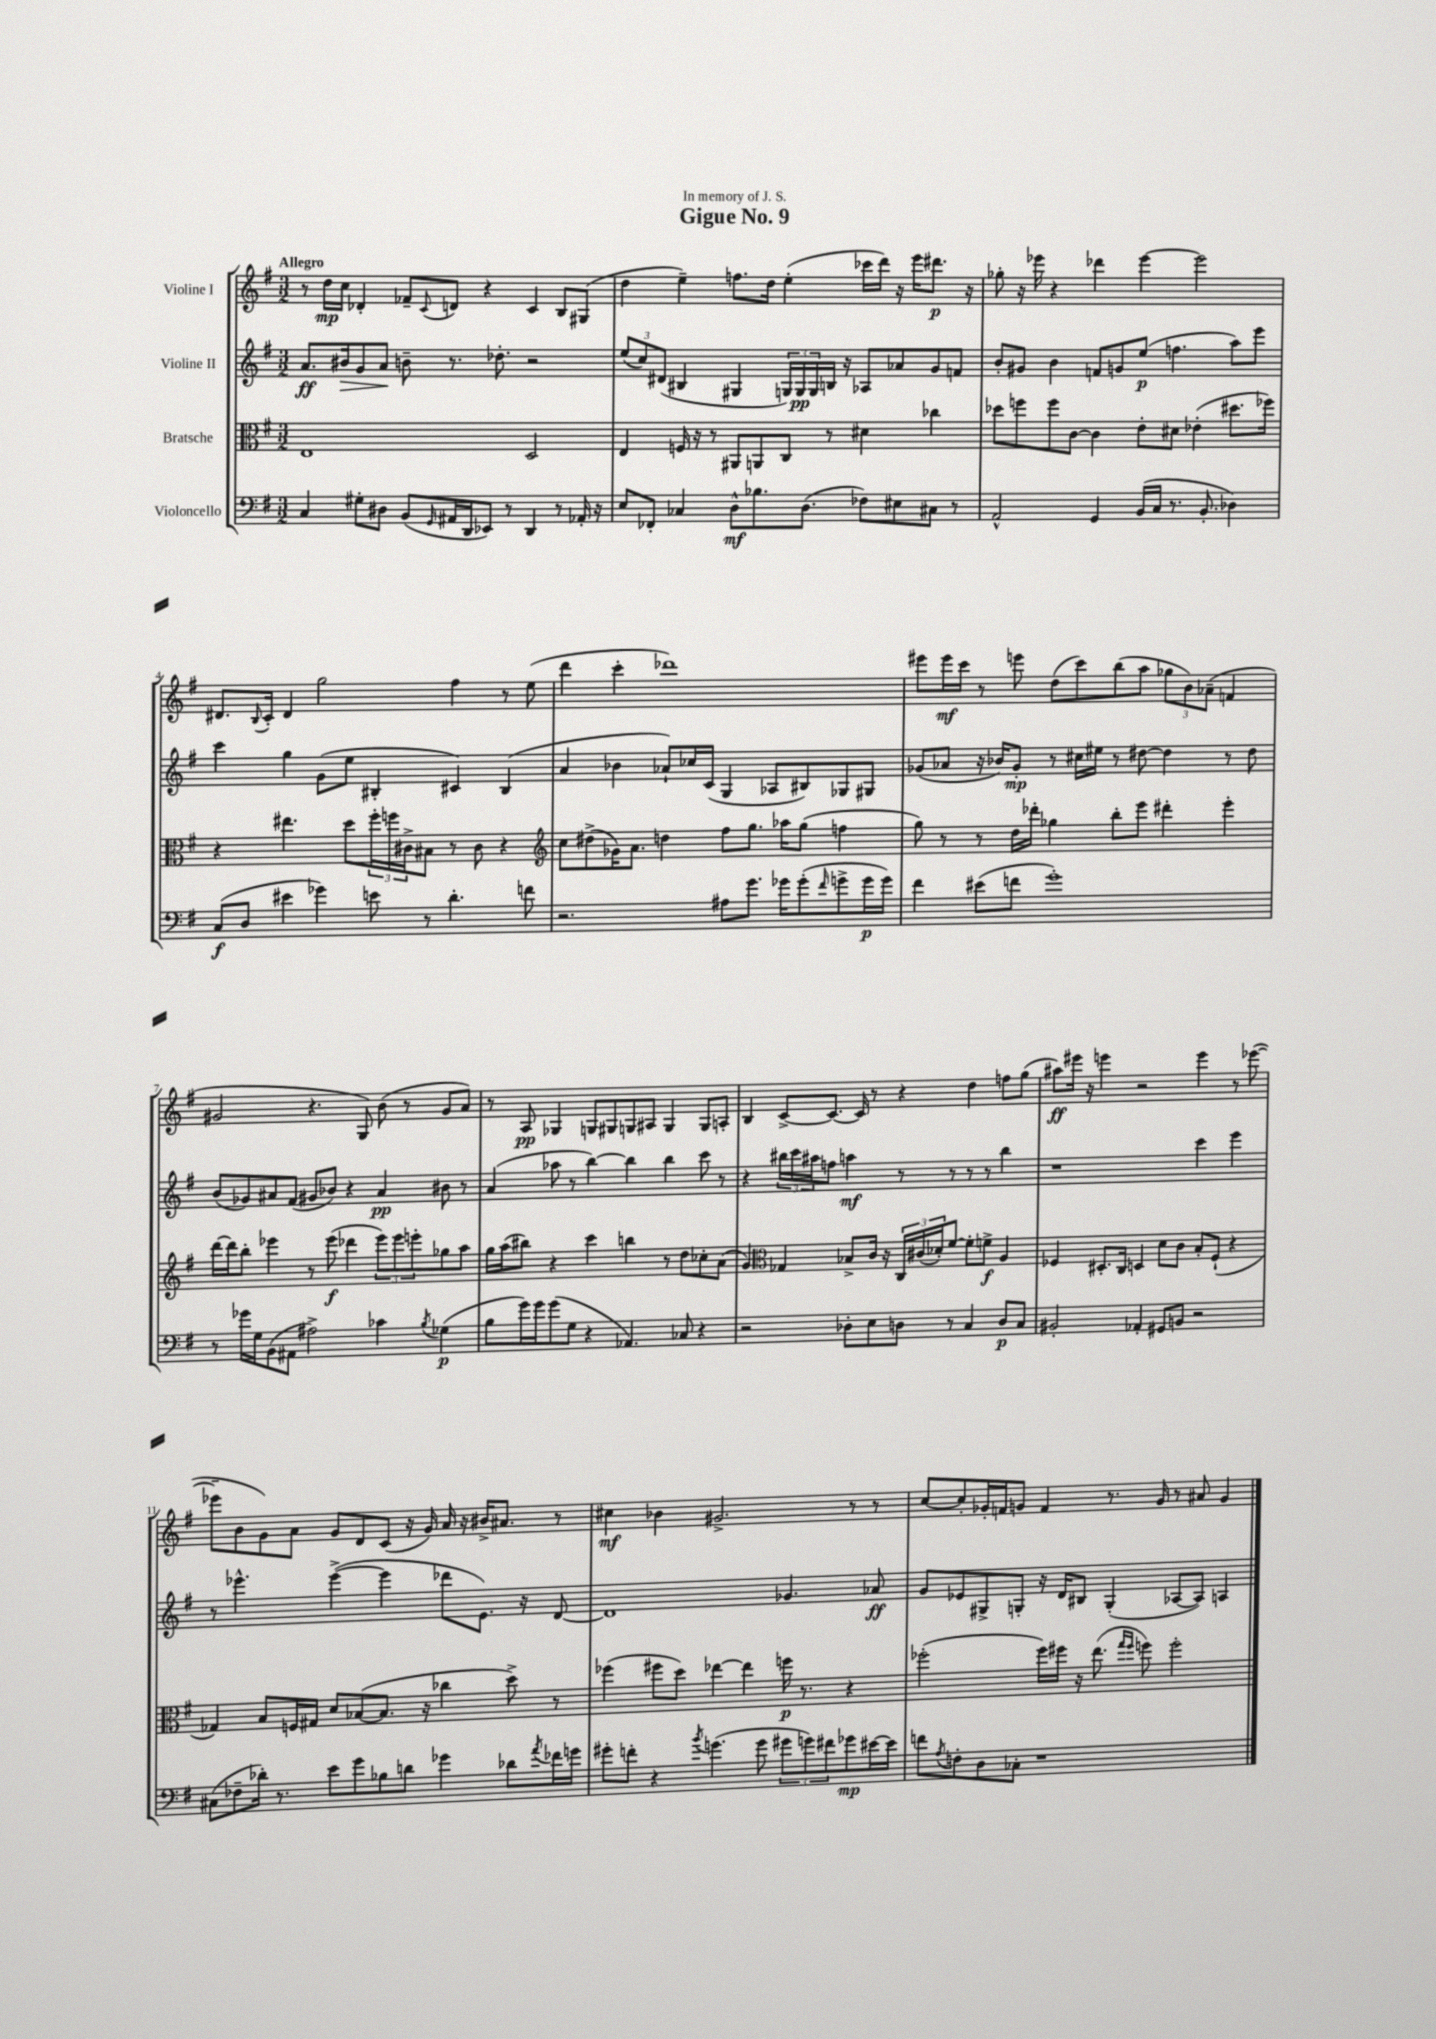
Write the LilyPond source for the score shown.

\header { title = "Gigue No. 9" dedication = "In memory of J. S." }
<<
\new StaffGroup <<
\new Staff = "s0" \with { instrumentName = "Violine I" } {
    \clef treble \key g \major \numericTimeSignature \time 3/2 \tempo "Allegro"
    r8 d''16\mp c''16 des'4-. fes'8-- \appoggiatura { c'8 } d'8 r4 c'4 b8 gis8( |
    d''4 e''4--) f''8. d''16 e''4-.( ces'''16 d'''16) r16 e'''16 dis'''8.\p r16 |
    ges''8-. r16 ees'''16 r4 des'''4 ees'''4~ ees'''2 |
    dis'8. \appoggiatura { b8 } c'16-. dis'4 g''2 fis''4 r8 e''8( |
    d'''4 c'''4-. des'''1) |
    eis'''8 eis'''16\mf c'''16 r8 e'''8 d''8( c'''8) b''8( a''8 \tuplet 3/2 { ges''8 b'8) aes'8--( } f'4 |
    gis'2 r4. g8) b'8( r8 gis'8 a'8) |
    r8 a8\pp ges4 g8 gis8 g8 ais8 g4 g8 a8-. |
    b4 c'8~-> c'8.~ c'16 r8 r4 d''4 f''8 g''8( |
    ais''8\ff) eis'''16 r16 e'''4 r2 e'''4 r8 ees'''8~( |
    ees'''8-- b'8 g'8) a'8 g'8 d'8 c'8( r16 g'16) a'16 r16 bis'16-> ais'8. r8 |
    cis''4\mf bes'4 gis'2.-> r8 r8 |
    c''8~ c''8-. ges'16-. f'16 g'8 f'4 r8. g'16 r8 ais'8 g'4 \bar "|." |
}
\new Staff = "s1" \with { instrumentName = "Violine II" } {
    \clef treble \key g \major \numericTimeSignature \time 3/2
    a'8.\ff bis'16\> g'8 a'8\! b'8-- r8. des''8.-. r2 |
    \tuplet 3/2 { e''8( c''8) dis'8( } bis4 gis4 \tuplet 3/2 { g16) g16\pp g16 } b16 r16 aes8 aes'8 g'8 f'8 |
    b'8-. gis'8 b'4 f'8 g'8 e''8\p( f''4. a''8) e'''8 |
    c'''4 g''4 g'8( e''8 bis4-. cis'4) bis4( |
    a'4 bes'4 aes'8-!) ces''16 c'16( g4 aes8 bis8) ges8 gis8 |
    ges'8( aes'8 r16 bes'16) ges'8-.\mp r8 cis''16 eis''16 r8 dis''8~ dis''4 r8 dis''8 |
    b'8( ges'8) ais'8 fis'8( gis'8 bes'8) r4 ais'4\pp bis'8 r8 |
    a'4( aes''8 r8 b''4~) b''4 b''4 c'''8 r8 |
    r4 \tuplet 3/2 { bis''16 c'''16 ais''16 } f''8 a''4\mf r8 r8 r8 r8 bis''4 |
    r1 c'''4 e'''4 |
    r8 ees'''4.-^ ees'''4~->( ees'''4 des'''8 e'8.) r16 d'8~ |
    d'1 ges'4. aes'8\ff |
    g'8 ees'8 gis8-> g8-. r16 d'16 bis8 g4-.( aes8~ aes8) a4 \bar "|." |
}
\new Staff = "s2" \with { instrumentName = "Bratsche" } {
    \clef alto \key g \major \numericTimeSignature \time 3/2
    e1 d2 |
    e4 f16 r16 r8 ais,8 a,8 c8 r8 dis'4 ces''4 |
    des''8 f''8 f''8 c'8~ c'4 e'8-. dis'8 ees'4-.( dis''8. fes''16) |
    r4 eis''4. d''8 \tuplet 3/2 { fis''16-. f''16 cis'16-> } bis8 r8 cis'8 r4 |
    \clef treble c''8 dis''8->( ges'16) a'8. d''4 fis''8 g''8. aes''16 g''8( f''4 |
    g''8) r8 r8 d''16 des'''16-. ges''4 b''8-. e'''8 dis'''4-. e'''4-. |
    d'''16~ d'''16 b''8-. ees'''4 r8 ees'''8\f( des'''4 \tuplet 3/2 { ees'''8) ees'''8 e'''8-. } ges''8 a''8 |
    g''16 a''16( bis''8) r4 c'''4 b''4 r8 d''8 ces''8-. a'8( |
    g'4) \clef alto ges4 bes8-> c'16 r16 \tuplet 3/2 { c16 cis'16( des'16-.) } fis'8~ fis'8-. f'8->\f a4 |
    fes4 dis8.-. c16 d4 d'8 c'8 b8-. fes8-!( r4 |
    ges4) b8 f16 gis16 d'8 bes8~( bes8. r16 ces''4 d''8->) r8 |
    fes''4( fis''8 d''8) ees''4~ ees''4 f''16\p r8. r4 |
    fes''2-.( fes''16) fis''16 r16 e''8.( \grace { g''16 fis''16 } f''8) f''2-. \bar "|." |
}
\new Staff = "s3" \with { instrumentName = "Violoncello" } {
    \clef bass \key g \major \numericTimeSignature \time 3/2
    c4 gis8-. dis8 b,8( \grace { g,16 } ais,16 d,16 ees,8) r8 d,4 r8 aes,16-. r16 |
    e8 fes,8-. ces4 d8-^\mf bes8. d8.( fes8) eis8 cis8 r8 |
    a,2-^ g,4 b,16( c16 r8. b,8.-. des4) |
    c8\f( d8 eis'4 ges'4) e'8 r8 d'4.-. f'8 |
    r2. ais8 g'8. ges'16 ges'8-.( \grace { fis'16 } g'8-> g'16\p g'16) |
    fis'4 eis'8( f'8 g'1-.) |
    r8 ges'16 g16 b,8( ais,8 ais2->) ces'4 \acciaccatura { b8 } ges4\p( |
    b8 g'16) g'16 g'8( g8 r4 aes,4.) ces8 r4 |
    r2 des8-. e8 d8 r8 c4 d8\p c8 |
    bis,2-. aes,4-. gis,8 b,8 r2 |
    cis8( fes8-- des'16-.) r8. e'8 g'8 bes8 d'8 ges'4 des'8 \acciaccatura { a'8 } fes'16 g'16 |
    gis'8-. f'8-. r4 \acciaccatura { b'8 } g'4.( g'8 \tuplet 3/2 { gis'8 g'8) fis'8 } ges'8\mp eis'16~ eis'16 |
    f'8 \acciaccatura { a8 } f8-. d8 ces8-. r1 \bar "|." |
}
>>
>>
